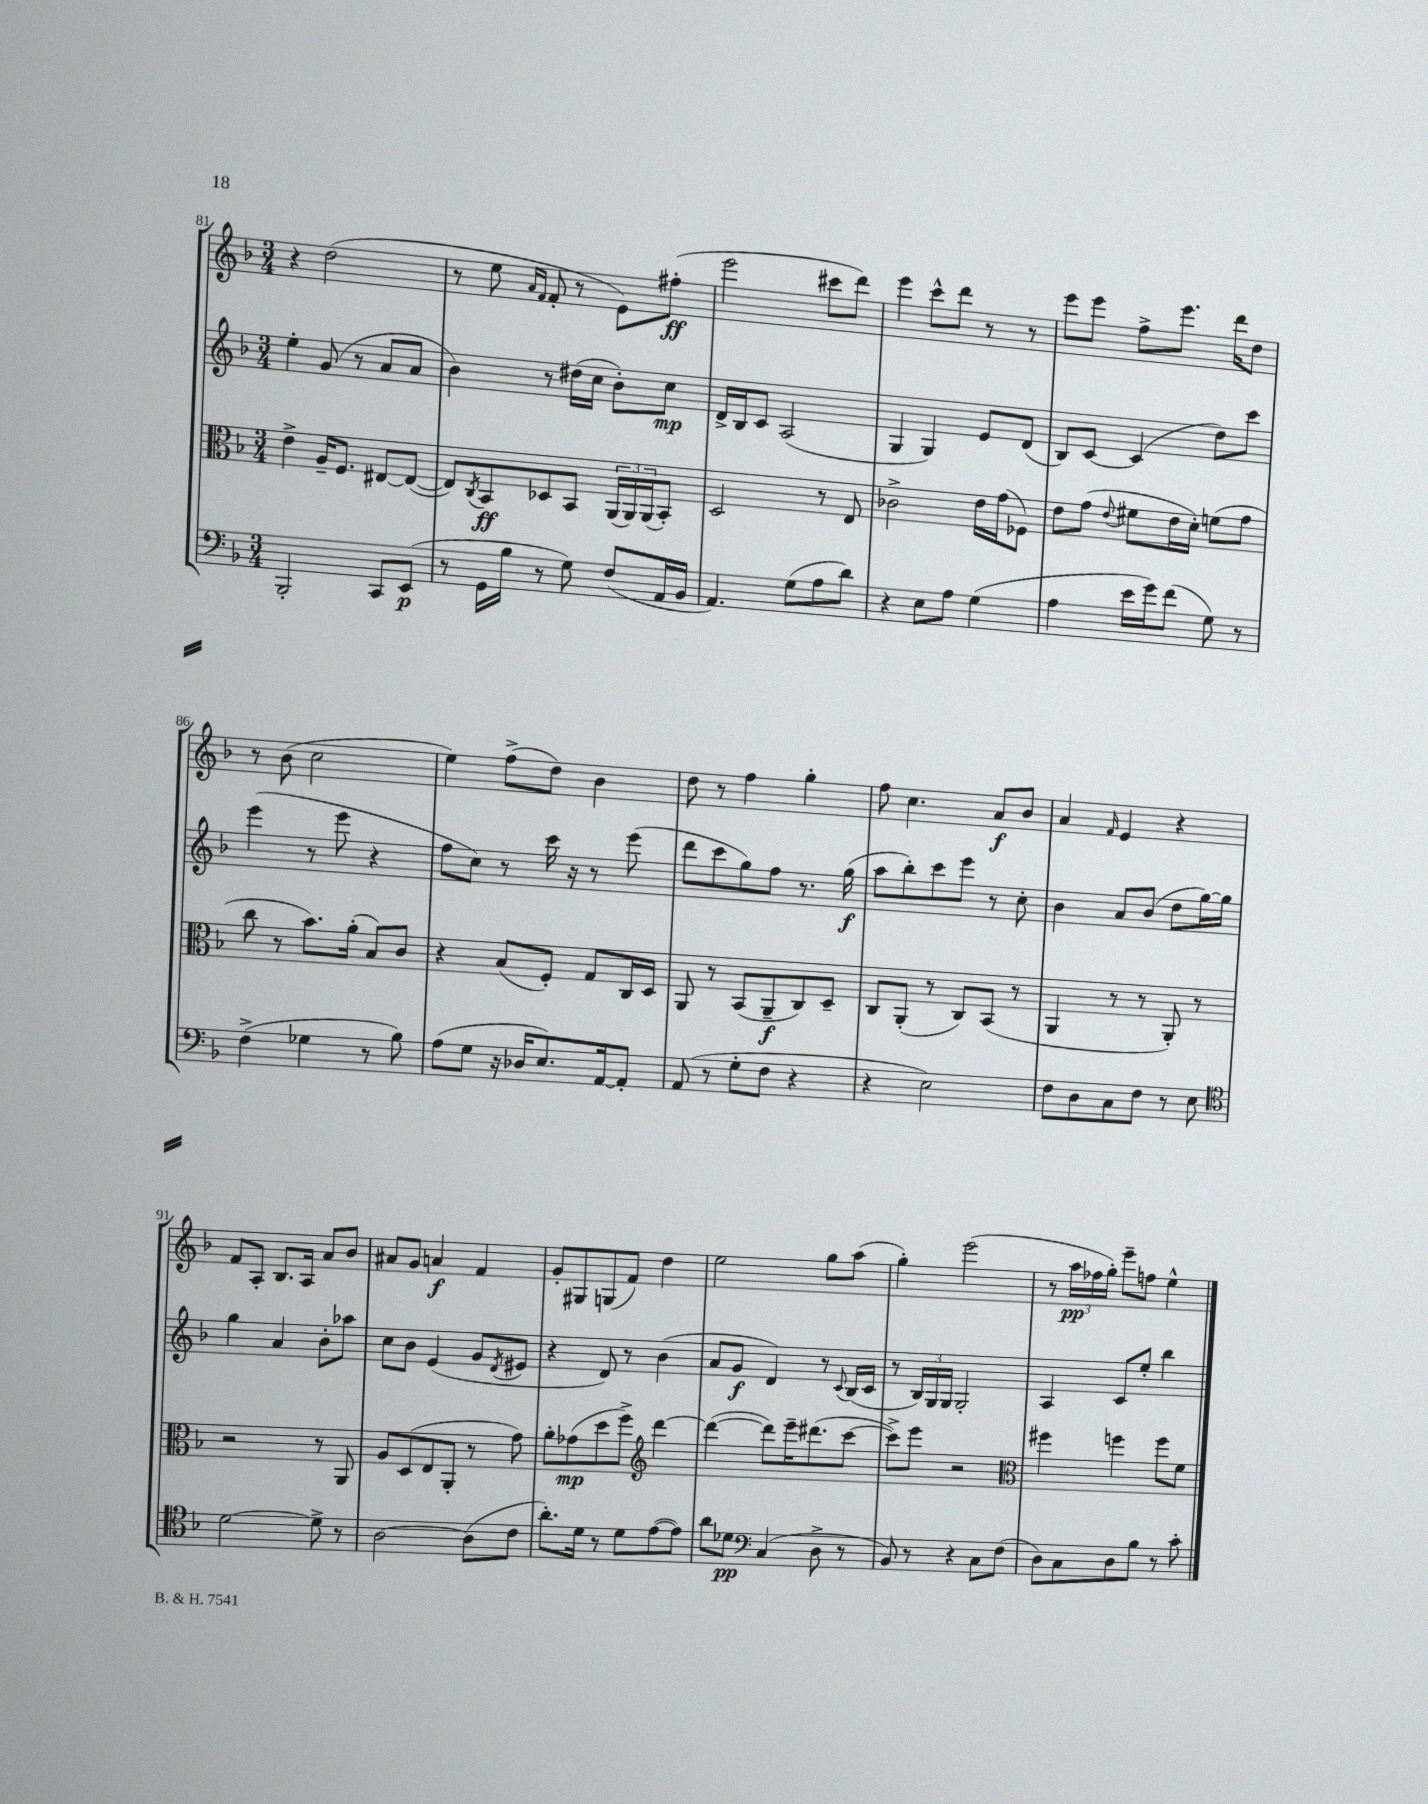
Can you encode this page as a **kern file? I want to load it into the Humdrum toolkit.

**kern	**kern	**kern	**kern
*staff4	*staff3	*staff2	*staff1
*clefF4	*clefC3	*clefG2	*clefG2
*k[b-]	*k[b-]	*k[b-]	*k[b-]
*M3/4	*M3/4	*M3/4	*M3/4
2BBB-'/	4e^\	4ee'\	4r
.	16A~/LK	(8g/	(2dd\
.	8.F/J	.	.
.	.	8r	.
8CC/L	[8E#/L	8a/L	.
(8EE/J	(8E#/_J	8a/J	.
=	=	=	=
8r	8E#/]L)	4b-\)	8r
.	8qC/	.	.
16GG\LL	8BB-/	.	8ee\
16B-\JJ	.	.	.
.	.	.	16qqa/LL
.	.	.	16qqf/JJ
8r	8D-/	8r	8f'/
8G\)	8BB-/J	(16dd#\LL	8r
.	.	16cc\JJ	.
(8F/L	(24AA/LL	8b-'\L)	8e\L)
.	24AA/)	.	.
.	(24AA/J	.	.
16AA/L	8BB-'/J)	8cc\J	(8ff#'\J
16BB-/JJ	.	.	.
=	=	=	=
4.AA/)	2D/	16d^/LL	2eee\
.	.	16B-/J	.
.	.	8c/J	.
.	.	(2A/	.
(8G\L	.	.	.
8A\	8r	.	8ccc#\L
8d\J)	8E/	.	8ddd\J)
=	=	=	=
4r	2c-^\	4G/	4eee\
8E\L	.	4G/)	8ccc^^\L
8A\J	.	.	8ddd\J
(4G\	16e\LL	8e/L	8r
.	(16g\J	.	.
.	8F-\J)	(8d/J	8r
=	=	=	=
4A\	8e\L	8B-/L)	8eee\L
.	(8g\J	[8c/J	8eee\J
.	8qqe/	.	.
16e\LL	8f#\L	(4c/]	8ff^\L
16g\J)	.	.	.
(8f\J	16e\L	.	8.eee\J
.	16d'\JJ)	.	.
8G\)	(8f\L	8dd\L)	.
.	.	.	16ddd\LK
8r	8g\J	8ccc\J	8dd\J
=	=	=	=
(4F^\	8cc\	(4eee\	8r
.	8r	.	(8b-\
4G-\	8.b-\L)	8r	2cc\
.	.	8eee\	.
.	(16a'\Jk	.	.
8r	8B-/L)	4r	.
8B-\)	8c/J	.	.
=	=	=	=
(8A\L	4r	8ff\L	4ee\)
8G\J	.	8cc\J)	.
16r	(8B-/L	8r	(8ff^\L
16D-/LK	.	.	.
8.E/)	8F'/J)	16ccc\	8dd\J)
.	.	16r	.
.	8G/L	8r	4b-\
[16AA/k	.	.	.
8AA'/]J	16C/L	(8eee\	.
.	16D/JJ	.	.
=	=	=	=
(8AA/	8AA/	8ddd\L	8dd\
8r	8r	8ccc\	8r
8G'\L	(8BB-/L	8gg\)	4ff\
8F\J	8AA~/	8ff\J	.
4r	8C/)	8.r	4gg'\
.	8D~/J	.	.
.	.	(16gg\	.
=	=	=	=
4r	8C/L	8aa\L	8ff\
.	(8AA'/J	8bb-'\)	4.cc\
2E\)	8r	8ccc\	.
.	8C/L)	8eee\J	.
.	(8BB-/J	8r	8a/L
.	8r	8cc'\	8b-/J
=	=	=	=
8F\L	4AA/	4b-\	4a/
8D\	.	.	.
.	.	.	16qqf/
8C\	8r	8a/L	4e/
8F\J	8r	(8b-/J	.
8r	8AA'/)	8dd\L	4r
8E\	8r	[16gg\L)	.
.	.	16gg\]JJ	.
=	=	=	=
*clefC4	*	*	*
[2d\	2r	4gg\	8f/L
.	.	.	8A'/J
.	.	4a/	8.B-/L
.	.	.	16A/Jk
8d^\]	8r	8b-'\L	8a/L
8r	8AA/	8aa-\J	8b-/J
=	=	=	=
[2A\	8A/L	8cc\L	8a#/L
.	(8D/	8b-\J	8g/J
.	8E/	(4e/	4a/
.	8AA'/J	.	.
(8A\]L	8r	8g/L	4f/
.	.	8qd/	.
8c\J	8g\)	8e#/J	.
=	=	=	=
8.a'\L)	8a'\L	4r	8g'/L
.	(8g-\	.	8G#/
16d\Jk	.	.	.
8r	8dd\	8d/)	(8G/
8d\L	8ff^\J)	8r	8f/J)
*	*clefG2	*	*
([8e\	[4ddd\	(4b-\	4dd\
8e\]J)	.	.	.
=	=	=	=
8a\L	(4ddd\_	8a/L	2ee\
8d-\J	.	8g/J	.
*clefF4	*	*	*
(4C/	8ddd\]L)	4d/)	.
.	16eee~\K	.	.
.	(8.ddd#\	.	.
8D^\	.	8r	8gg\L
.	.	8qqc/	.
8r	[8ccc\J	(16B-/LL	(8aa\J
.	.	16c/JJ	.
=	=	=	=
8BB-/)	8ccc^\]L)	8r	4gg'\)
8r	8eee\J	24B-/LL)	.
.	.	24G/	.
.	.	24G/JJ	.
4r	2r	2G'/	(2eee\
8C\L	.	.	.
(8F\J	.	.	.
=	=	=	=
*	*clefC3	*	*
8D\L)	4ff#\	4A/	8r
8C\	.	.	24aa\LL
.	.	.	24ff-\
.	.	.	24gg'\JJ)
8D\	4ff\	8c/L	8eee~\L
8B-\J	.	8ee'/J	8ff\J
8r	8ff\L	4bb-\	4ee^^\
8c'\	8f\J	.	.
==	==	==	==
*-	*-	*-	*-
